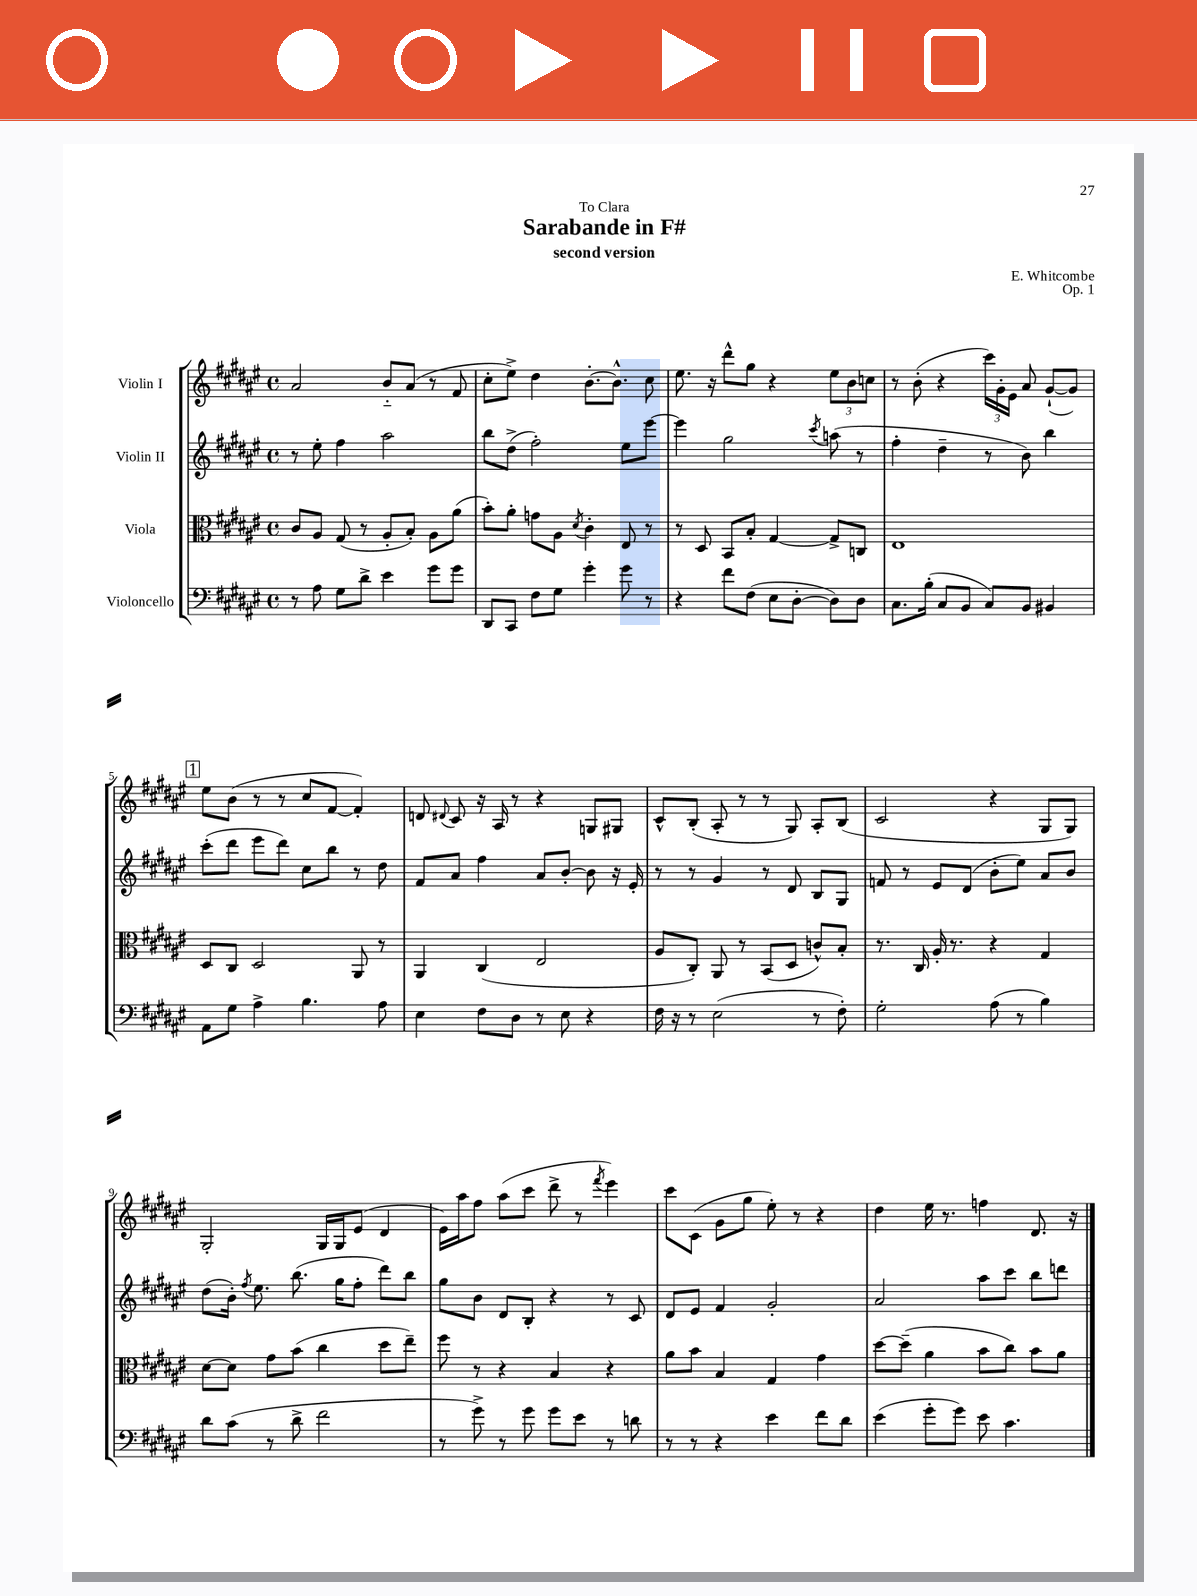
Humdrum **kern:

**kern	**kern	**kern	**kern
*staff4	*staff3	*staff2	*staff1
*clefF4	*clefC3	*clefG2	*clefG2
*k[f#c#g#d#a#e#]	*k[f#c#g#d#a#e#]	*k[f#c#g#d#a#e#]	*k[f#c#g#d#a#e#]
*M4/4	*M4/4	*M4/4	*M4/4
*met(c)	*met(c)	*met(c)	*met(c)
8r	8c#/L	8r	2a#/
8A#\	8A#/J	8ee#'\	.
8G#\L	(8G#/	4ff#\	.
8d#^\J	8r	.	.
4e#\	8A#'/L	2aa#\	8b'~/L
.	8B'/J)	.	(8a#/J
8g#\L	8A#\L	.	8r
8g#\J	(8a#\J	.	8f#/
=	=	=	=
8DD#/L	8b'\L)	8bb\L	8cc#'\L
8CC#/J	8a#'\J	(8dd#^\J	8ee#^\J)
8F#\L	8g\L	2ff#'\)	4dd#\
8G#\J	8A#\J	.	.
.	8qd#/	.	.
4g#'\	4c#'\	.	[8.b'\L
.	.	.	8.b^^\]J
8g#\	8E#/	8ee#\L	.
8r	8r	[8eee#\J	8cc#\
=	=	=	=
4r	8r	4eee#\]	8.ee#\
.	8D#/	.	.
.	.	.	16r
8f#\L	8BB/L	2gg#\	8ddd#^^\L
(8F#\J	8B'/J	.	8gg#\J
8E#\L	[4G#/	.	4r
[8D#'\J	.	.	.
.	.	8qccc#/	.
8D#\]L)	8G#^/]L	(8aa\	12ee#\L
.	.	.	12b\
8D#\J	8C/J	8r	.
.	.	.	12cc\J
=	=	=	=
8.C#\L	1E#	4ff#'\	8r
.	.	.	(8b'\
(16B'\Jk	.	.	.
8C#/L	.	4dd#~\	4r
8BB/J	.	.	.
8C#/L)	.	8r	24ccc#\LL)
.	.	.	24g#'\
.	.	.	24e#\JJ
8BB/J	.	8b\)	8a#/
4BB#/	.	4bb\	([8g#`/L
.	.	.	8g#/]J)
=	=	=	=
8AA#\L	8D#/L	(8ccc#'\L	8ee#\L
8G#\J	8C#/J	8ddd#\J	(8b\J
4A#^\	2D#/	8eee#\L	8r
.	.	8ddd#\J)	8r
4.B\	.	8cc#\L	8cc#/L
.	.	8bb\J	[8f#/J
.	8AA#/	8r	4f#'/])
8A#\	8r	8dd#\	.
=	=	=	=
4E#\	4AA#/	8f#/L	8d/
.	.	.	8qqd#/
.	.	8a#/J	8c#/
8F#\L	(4C#/	4ff#\	16r
.	.	.	16A#/
8D#\J	.	.	8r
8r	2E#/	8a#/L	4r
8E#\	.	[8b'/J	.
4r	.	8b\]	8G/L
.	.	16r	8G#/J
.	.	16e#'/	.
=	=	=	=
16F#\	8A#/L	8r	8c#^^/L
16r	.	.	.
8r	8C#'/J)	8r	(8B'/J
(2E#\	8AA#/	4g#/	8A#'/
.	8r	.	8r
.	(8BB/L	8r	8r
.	8D#/J	8d#/	8G#/)
8r	8c^^/L)	8B/L	8A#'/L
8F#'\)	8B'/J	8G#/J	(8B/J
=	=	=	=
2G#'\	8.r	8f/	2c#/
.	.	8r	.
.	16C#/	.	.
.	16A#'/	8e#/L	.
.	8.r	.	.
.	.	(8d#/J	.
(8A#\	4r	8b'\L	4r
8r	.	8ee#\J)	.
4B\)	4G#/	8a#/L	8G#/L
.	.	8b/J	8G#/J)
=	=	=	=
8d#\L	[8d#\L	(8dd#\L	2G#'/
(8c#\J	8d#\]J	16b'\Jk)	.
.	.	8qff#/	.
.	.	8.ee#\	.
8r	8g#\L	.	.
8d#^\	(8b\J	(8.bb\	.
2f#\	4cc#\	.	16G#/LL
.	.	16gg#\LK	16G#/J
.	.	8ff#'\J	(8e#/J
.	8dd#\L	8ddd#\L)	4d#/
.	8ee#~\J)	8bb\J	.
=	=	=	=
8r	8ff#\	8gg#\L	16e#\LL)
.	.	.	16aa#\J
8g#^\)	8r	8b\J	8ff#\J
8r	4r	8d#/L	(8aa#\L
8g#\	.	8B'/J	8ccc#\J
8g#\L	4B/	4r	8ddd#^\
8e#\J	.	.	8r
.	.	.	8qfff#/
8r	4r	8r	4eee#\)
8d\	.	8c#/	.
=	=	=	=
8r	8a#\L	8d#/L	8ccc#\L
8r	8b\J	8e#/J	(8c#\J
4r	4B/	4f#/	8g#\L
.	.	.	8gg#\J
4e#\	4G#/	2g#'/	8ee#'\)
.	.	.	8r
8f#\L	4g#\	.	4r
8d#\J	.	.	.
=	=	=	=
(4e#\	[8dd#\L	2a#/	4dd#\
.	(8dd#~\]J	.	.
8g#'\L	4a#\	.	16ee#\
.	.	.	8.r
8g#\J)	.	.	.
8e#\	8b\L	8aa#\L	4ff\
4.c#\	8cc#\J)	8ccc#\J	.
.	8b\L	8bb\L	8.d#/
.	8a#\J	8ddd\J	.
.	.	.	16r
==	==	==	==
*-	*-	*-	*-
